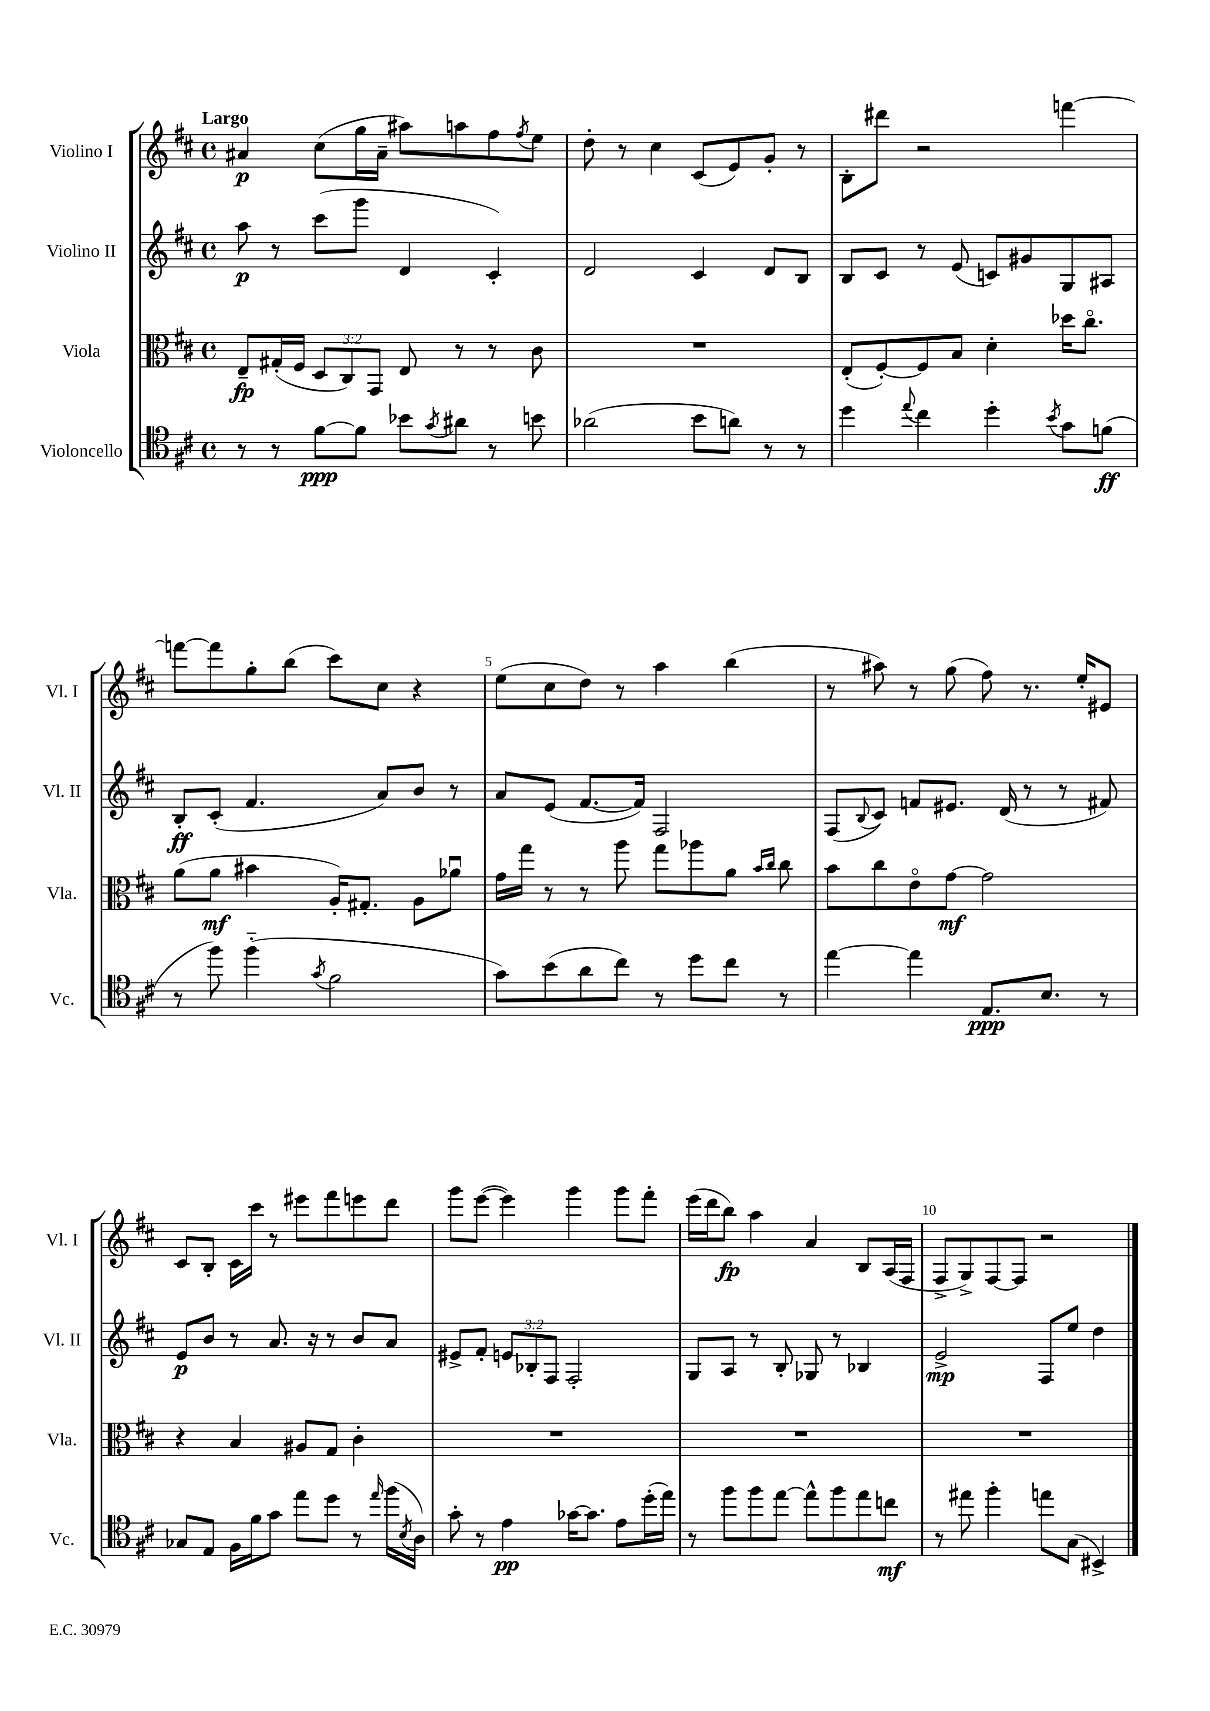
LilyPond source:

<<
\new StaffGroup <<
\new Staff = "s0" \with { instrumentName = "Violino I" shortInstrumentName = "Vl. I" } {
    \clef treble \key d \major \defaultTimeSignature \time 4/4 \tempo "Largo"
    ais'4\p cis''8( g''16 ais'16-- ais''8) a''8 fis''8 \acciaccatura { fis''8 } e''8 |
    d''8-. r8 cis''4 cis'8( e'8) g'8-. r8 |
    b8-. dis'''8 r2 f'''4~ |
    f'''8~ f'''8 g''8-. b''8( cis'''8) cis''8 r4 |
    e''8( cis''8 d''8) r8 a''4 b''4( |
    r8 ais''8) r8 g''8( fis''8) r8. e''16-. eis'8 |
    cis'8 b8-. cis'16 cis'''16 r8 eis'''8 fis'''8 e'''8 d'''8 |
    g'''8 e'''8~( e'''4) g'''4 g'''8 fis'''8-. |
    e'''16( d'''16 b''8\fp) a''4 a'4 b8 a16( fis16 |
    fis8-> g8->) fis8~ fis8 r2 \bar "|." |
}
\new Staff = "s1" \with { instrumentName = "Violino II" shortInstrumentName = "Vl. II" } {
    \clef treble \key d \major \defaultTimeSignature \time 4/4 \override Staff.TupletNumber.text = #tuplet-number::calc-fraction-text
    a''8\p r8 cis'''8( g'''8 d'4 cis'4-.) |
    d'2 cis'4 d'8 b8 |
    b8 cis'8 r8 e'8( c'8) gis'8 g8 ais8 |
    b8-.\ff cis'8-.( fis'4. a'8) b'8 r8 |
    a'8 e'8( fis'8.~ fis'16) fis2 |
    fis8( \appoggiatura { b8 } cis'8) f'8 eis'8. d'16( r8 r8 fis'8) |
    e'8\p b'8 r8 a'8. r16 r8 b'8 a'8 |
    eis'8-> fis'8-. \tuplet 3/2 { e'8 bes8-. fis8 } fis2-. |
    g8 a8 r8 b8-. ges8 r8 bes4 |
    e'2->\mp fis8 e''8 d''4 \bar "|." |
}
\new Staff = "s2" \with { instrumentName = "Viola" shortInstrumentName = "Vla." } {
    \clef alto \key d \major \defaultTimeSignature \time 4/4 \override Staff.TupletNumber.text = #tuplet-number::calc-fraction-text
    e8--\fp gis16-.( fis16 \tuplet 3/2 { d8 cis8) g,8 } e8 r8 r8 cis'8 |
    R1 |
    e8-.( fis8~-.) fis8 b8 d'4-. des''16 cis''8.\flageolet |
    a'8( a'8\mf bis'4 a16-.) gis8.-. a8 aes'8\downbow |
    g'16 g''16 r8 r8 a''8 g''8 aes''8 a'8 \grace { b'16 cis''16 } cis''8 |
    b'8 cis''8 e'8\flageolet g'8~\mf g'2 |
    r4 b4 ais8 g8 cis'4-. |
    R1 |
    R1 |
    R1 \bar "|." |
}
\new Staff = "s3" \with { instrumentName = "Violoncello" shortInstrumentName = "Vc." } {
    \clef tenor \key d \major \defaultTimeSignature \time 4/4
    r8 r8 fis'8~\ppp fis'8 bes'8 \acciaccatura { g'8 } ais'8 r8 b'8 |
    aes'2( b'8 a'8) r8 r8 |
    d''4 \appoggiatura { e''8 } cis''4 d''4-. \acciaccatura { b'8 } g'8 f'8\ff( |
    r8 fis''8) fis''4-_( \acciaccatura { g'8 } fis'2 |
    g'8) b'8( a'8 cis''8) r8 d''8 cis''8 r8 |
    e''4~ e''4 e8.\ppp b8. r8 |
    ges8 e8 fis16 fis'16 g'8 e''8 d''8 r8 \grace { e''16 } fis''16( \acciaccatura { b8 } a16) |
    g'8-. r8 e'4\pp ges'16~ ges'8. e'8 d''16-.( e''16) |
    r8 fis''8 fis''8 e''8~ e''8-^ fis''8 e''8 c''8\mf |
    r8 eis''8 fis''4-. e''8 g8( bis,4->) \bar "|." |
}
>>
>>
\layout { \context { \Score \override BarNumber.break-visibility = ##(#f #t #t) barNumberVisibility = #(every-nth-bar-number-visible 5) } }
